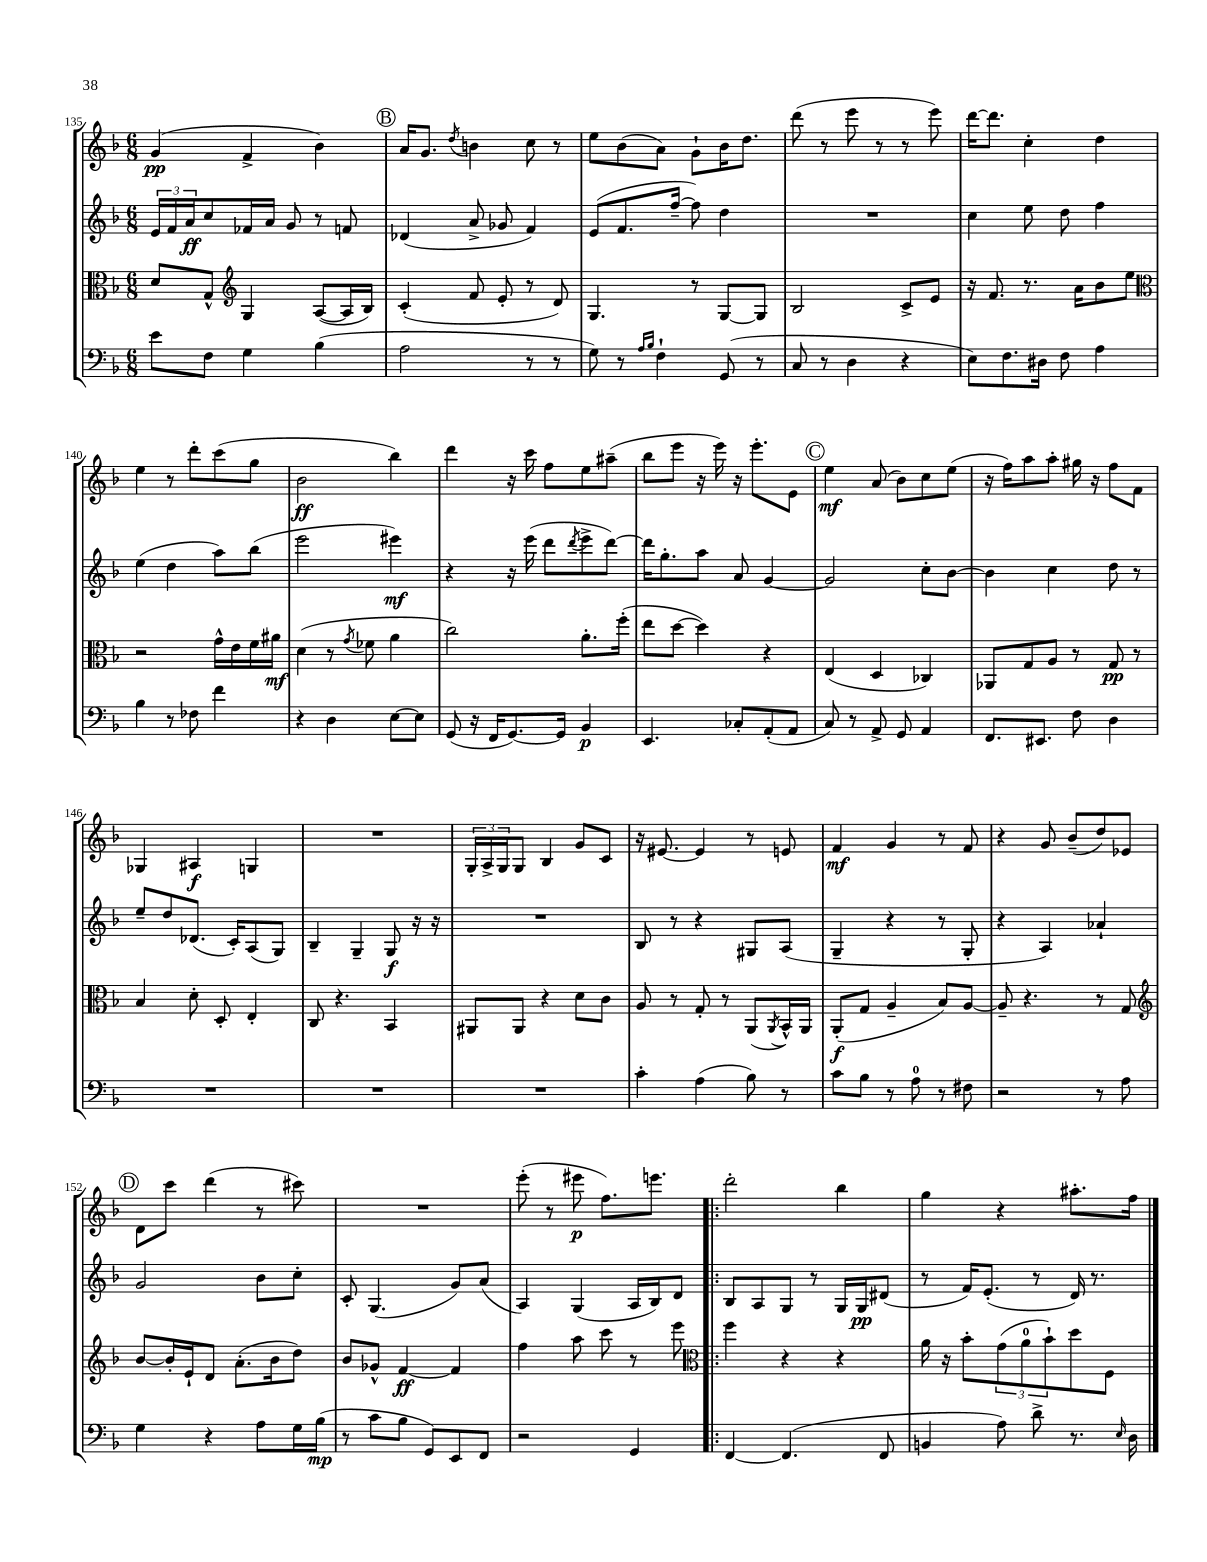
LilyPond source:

<<
\new StaffGroup <<
\new Staff = "s0" {
    \clef treble \key f \major \numericTimeSignature \time 6/8
    g'4\pp( f'4-> bes'4) |
    \mark \markup { \circle "B" } a'16 g'8. \acciaccatura { d''8 } b'4 c''8 r8 |
    e''8 bes'8( a'8) g'8-! bes'16 d''8. |
    d'''8( r8 e'''8 r8 r8 e'''8) |
    d'''16~ d'''8. c''4-. d''4 |
    e''4 r8 d'''8-. c'''8( g''8 |
    bes'2\ff bes''4) |
    d'''4 r16 c'''16 f''8 e''8 ais''8--( |
    bes''8 e'''8 r16 e'''16) r16 e'''8.-. e'8 |
    \mark \markup { \circle "C" } e''4\mf a'8( bes'8) c''8 e''8( |
    r16 f''16) a''8 a''8-. gis''16 r16 f''8 f'8 |
    ges4 ais4\f g4 |
    R2. |
    \tuplet 3/2 { g16-. a16-> g16 } g8 bes4 g'8 c'8 |
    r16 eis'8.~ eis'4 r8 e'8 |
    f'4\mf g'4 r8 f'8 |
    r4 g'8 bes'8--( d''8) ees'8 |
    \mark \markup { \circle "D" } d'8 c'''8 d'''4( r8 cis'''8) |
    R2. |
    e'''8-.( r8 eis'''8\p f''8.) e'''8. |
    \bar ".|:" d'''2-. bes''4 |
    g''4 r4 ais''8.-. f''16 \bar "|." |
}
\new Staff = "s1" {
    \clef treble \key f \major \numericTimeSignature \time 6/8
    \tuplet 3/2 { e'16 f'16 a'16\ff } c''8 fes'16 a'16 g'8 r8 f'8 |
    \mark \markup { \circle "B" } des'4( a'8-> ges'8 f'4) |
    e'8( f'8. f''16~-- f''8) d''4 |
    R2. |
    c''4 e''8 d''8 f''4 |
    e''4( d''4 a''8) bes''8( |
    e'''2 eis'''4\mf) |
    r4 r16 e'''16( d'''8 \acciaccatura { d'''8 } e'''8-> d'''8~) |
    d'''16 g''8.-. a''8 a'8 g'4~ |
    \mark \markup { \circle "C" } g'2 c''8-. bes'8~ |
    bes'4 c''4 d''8 r8 |
    e''8-- d''8 des'8.( c'16-.) a8( g8) |
    bes4-- g4-- g8\f r16 r16 |
    R2. |
    bes8 r8 r4 gis8 a8( |
    g4-- r4 r8 g8-. |
    r4 a4) aes'4-! |
    \mark \markup { \circle "D" } g'2 bes'8 c''8-. |
    c'8-. g4.( g'8) a'8( |
    a4) g4( a16 bes16) d'8 |
    \bar ".|:" bes8 a8 g8 r8 g16 g16\pp dis'8( |
    r8 f'16) e'8.-.( r8 d'16) r8. \bar "|." |
}
\new Staff = "s2" {
    \clef alto \key f \major \numericTimeSignature \time 6/8
    d'8 g8-^ \clef treble g4 a8~( a16 bes16) |
    \mark \markup { \circle "B" } c'4-.( f'8 e'8-. r8 d'8) |
    g4. r8 g8~ g8 |
    bes2 c'8-> e'8 |
    r16 f'8. r8. a'16 bes'8 e''8 |
    \clef alto r2 g'16-^ e'16 f'16 ais'16\mf |
    d'4( r8 \acciaccatura { g'8 } fes'8 a'4 |
    c''2) a'8.-. f''16-.( |
    e''8 d''8~ d''4) r4 |
    \mark \markup { \circle "C" } e4( d4 ces4) |
    aes,8 g8 a8 r8 g8\pp r8 |
    bes4 d'8-. d8-. e4-. |
    c8 r4. bes,4 |
    ais,8 ais,8 r4 d'8 c'8 |
    a8 r8 g8-. r8 a,8( \acciaccatura { a,8 } bes,16-^) a,16 |
    a,8-.\f( g8 a4-- bes8) a8~ |
    a8-- r4. r8 g8 |
    \mark \markup { \circle "D" } \clef treble bes'8~ bes'16-. e'16-! d'8 a'8.-.( bes'16 d''8) |
    bes'8 ges'8-^ f'4~\ff f'4 |
    f''4 a''8 c'''8 r8 e'''8 |
    \clef alto \bar ".|:" f''4 r4 r4 |
    a'16 r16 bes'8-. \tuplet 3/2 { g'8( a'8-0 bes'8-!) } d''8 f8 \bar "|." |
}
\new Staff = "s3" {
    \clef bass \key f \major \numericTimeSignature \time 6/8
    e'8 f8 g4 bes4( |
    \mark \markup { \circle "B" } a2 r8 r8 |
    g8) r8 \grace { a16 bes16 } f4-! g,8( r8 |
    c8 r8 d4 r4 |
    e8) f8. dis16 f8 a4 |
    bes4 r8 fes8 f'4 |
    r4 d4 e8~ e8 |
    g,8( r16 f,16 g,8.~) g,16 bes,4\p |
    e,4. ces8-. a,8-.( a,8 |
    \mark \markup { \circle "C" } c8) r8 a,8-> g,8 a,4 |
    f,8. eis,8. f8 d4 |
    R2. |
    R2. |
    R2. |
    c'4-. a4( bes8) r8 |
    c'8 bes8 r8 a8-0 r8 fis8 |
    r2 r8 a8 |
    \mark \markup { \circle "D" } g4 r4 a8 g16 bes16\mp( |
    r8 c'8 bes8 g,8) e,8 f,8 |
    r2 g,4 |
    \bar ".|:" f,4~ f,4.( f,8 |
    b,4 a8) d'8-> r8. \grace { e16 } d16 \bar "|." |
}
>>
>>
\layout { \context { \Score currentBarNumber = #135 } }
